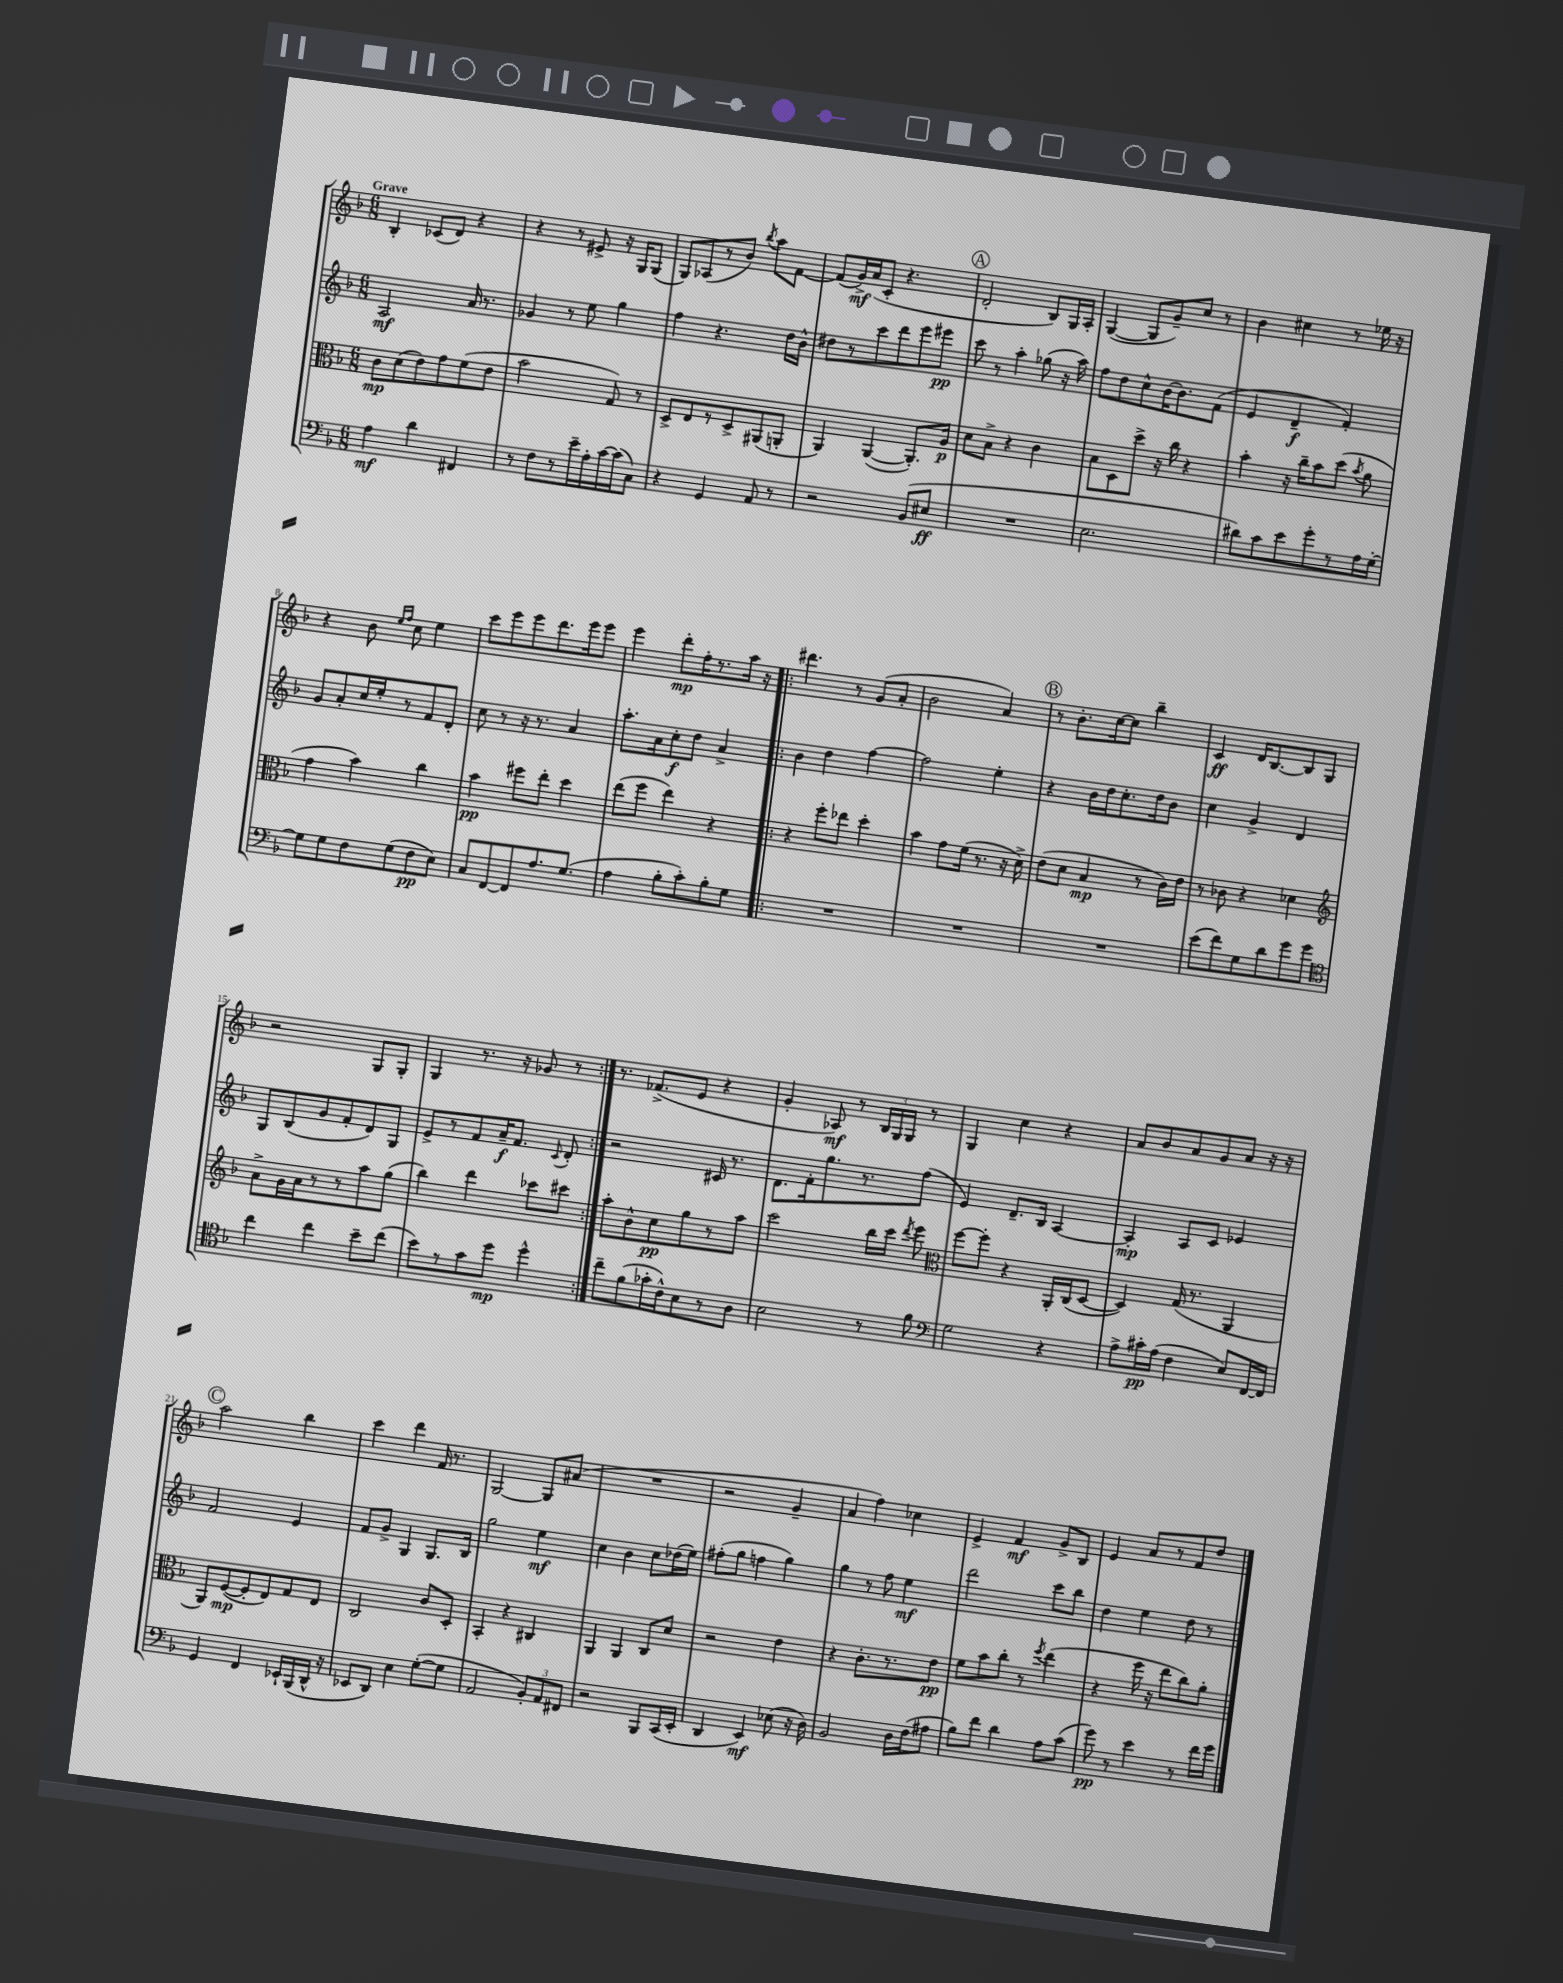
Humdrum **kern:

**kern	**kern	**kern	**kern
*staff4	*staff3	*staff2	*staff1
*clefF4	*clefC3	*clefG2	*clefG2
*k[b-]	*k[b-]	*k[b-]	*k[b-]
*M6/8	*M6/8	*M6/8	*M6/8
4A	8c	2A	4B-'
.	(8d	.	.
4d	8e)	.	(8c-
.	8g	.	8d)
4FF#	(8f	16a	4r
.	.	8.r	.
.	8e	.	.
=	=	=	=
8r	2b-	4g-	4r
8F	.	.	.
8r	.	8r	8r
16e~	.	8ee	8e#^
16A'	.	.	.
[16c	8G)	4gg	16r
(16c]	.	.	16G
8C)	8r	.	(8G
=	=	=	=
4r	8D^	4ff	8G)
.	8E	.	(8A-
4GG	8r	4.r	8r
.	8D^	.	8b-)
.	.	.	8qbb-
8AA	(8AA#	.	8aa
8r	8AA'	16dd	[8f
.	.	16b-^^	.
=	=	=	=
2r	4AA)	8dd#	(8f]
.	.	8r	16g^)
.	.	.	(16a
.	([4AA	8ccc	8c'
.	.	8ddd	4.r
(8BB-	8.AA'])	8eee	.
8E#	.	8eee#	.
.	16A	.	.
=	=	=	=
2.r	8d	8ccc	2d'
.	8B-^	8r	.
.	4r	4aa'	.
.	4c	(8gg-	8B-)
.	.	16r	16G
.	.	16aa)	16A'
=	=	=	=
2.E	8B-	8ff	([4G
.	8D	8dd	.
.	8dd^	8cc^^	8G]
.	16r	[16b-	8g~)
.	16cc	8.b-]	.
.	4r	.	8cc
.	.	(8f	8r
=	=	=	=
8d#)	4b-'	4e	4b-
8c	.	.	.
8e	16r	4d~	4cc#
.	16cc~	.	.
8g'	8b-	.	.
8r	(8dd	4f')	8r
.	8qb-	.	.
16A	8a	.	16ee-
[16G'	.	.	16r
=	=	=	=
8G]	4g	8g	4r
8G	.	8a'	.
8F	4b-)	16cc	8b-
.	.	16ee'	.
.	.	.	16qqee
.	.	.	16qqff
(8G	.	8r	8cc
8F	4cc	8f	4ee
8E)	.	8d'	.
=	=	=	=
8C	4b-	8cc	8ccc
[8FF	.	8r	8eee
8FF]	8ff#	16r	8eee
.	.	8.r	.
8.A	8ee'	.	8.ddd
.	4dd	4a	.
(8.G	.	.	16eee
.	.	.	8eee
=	=	=	=
4A	(8ee	8.aa'	4eee
.	8ff	.	.
.	.	16a	.
8B-'	4ee)	8cc'	8ddd'
8c')	.	8dd	16ff'
.	.	.	8.r
8B-'	4r	4a^	.
8G	.	.	16aa
.	.	.	16r
=!|:	=!|:	=!|:	=!|:
2.r	4r	4b-	4.ddd#
.	8ff'	4dd	.
.	8ee-	.	8r
.	4dd'	[4ff	(8g
.	.	.	8a'
=	=	=	=
2.r	4b-	2ff]	2b-
.	8g	.	.
.	(16f	.	.
.	8.r	.	.
.	.	4ee'	4a)
.	16r	.	.
.	16d^)	.	.
=	=	=	=
2.r	(8e	4r	8r
.	8d	.	8.b-'
.	4B-	16b-	.
.	.	16dd	[16cc
.	.	8.cc'	8cc]
.	8r	.	4bb-~
.	.	16dd	.
.	16c)	8b-	.
.	16e	.	.
=	=	=	=
(8e	8r	4cc	4c
8f)	8c-	.	.
8G	4r	4g^	16d
.	.	.	[8.B-
8d	.	.	.
8g	4d-	4d	8B-]
8g	.	.	8G
=	=	=	=
*clefC4	*clefG2	*	*
4cc	8a^	8G	2r
.	16g	(8B-	.
.	16a	.	.
4cc	8r	8g	.
.	8r	8f'	.
8b-~	8aa	8d)	8G
(8cc	(8gg	8G	8G'
=	=	=	=
8b-)	4bb-)	8e^	4G
8r	.	8r	.
8g	4ddd	8f	8.r
8dd	.	16a~	.
.	.	8.f	16r
4dd^^	8ccc-	.	8g-
.	.	8qqc	.
.	8ccc#	8d'	8r
=:|!	=:|!	=:|!	=:|!
8cc~	8aa'	2r	8.r
(8f	8b-^^	.	.
.	.	.	(8.f-^
16g-'	8cc	.	.
16c^^)	.	.	.
8B-	8gg	.	8e
8r	8r	16c#	4r
.	.	8.r	.
8A	8aa	.	.
=	=	=	=
2B-	2ccc	8.d	4g'
.	.	16f'	.
.	.	8.gg	8A-)
.	.	.	8r
.	.	8.r	.
8r	16bb-	.	24B-
.	.	.	24G
.	16ccc	.	.
.	.	.	24G
.	8qddd	.	.
8f	8eee	(8ff	8r
=	=	=	=
*clefF4	*clefC3	*	*
2G	[8ff	4e)	4G
.	8ff']	.	.
.	4r	8.d~	4cc
.	.	16B-	.
4r	16AA'	[4A	4r
.	(16C	.	.
.	[8D	.	.
=	=	=	=
8A^	4D])	4A']	8a
16c#'	.	.	8b-
(16A	.	.	.
4F	(16G	8A	8a
.	8.r	.	.
.	.	8c	8g
8E)	4AA	4e-	8a
[16FF	.	.	16r
16FF]	.	.	16r
=	=	=	=
4GG	8AA)	2f	2aa
.	([8F	.	.
4FF	8F']	.	.
.	8E)	.	.
16EE-`	8G	4e	4bb-
(16BBB-	.	.	.
16DD^^	8E	.	.
16r	.	.	.
=	=	=	=
8EE-	2C	8f	4ccc
8DD)	.	8g^	.
4E	.	4G	4ddd
([8G'	8c	8.G	16f
.	.	.	8.r
8G]	8D'	.	.
.	.	16B-	.
=	=	=	=
2AA	4BB-'	2gg	[2G
.	4r	.	.
12BB-')	4C#	4ee	8G]
12AA	.	.	.
.	.	.	(8a#
12FF#	.	.	.
=	=	=	=
2r	4AA	4cc	2.r
.	4AA	4b-	.
8BBB-	8C	8cc	.
(16CC	8d	(16dd-	.
16EE'	.	16ee)	.
=	=	=	=
4DD	2r	(8ff#'	2r
.	.	8gg	.
4EE)	.	4ff	.
(8E-	4e	4gg)	4g~
16r	.	.	.
16D)	.	.	.
=	=	=	=
2BB-	4r	4gg	4a
.	8.c'	8r	4ff)
.	.	8ff	.
.	8.r	.	.
16D	.	4ee	4cc-
(16F	.	.	.
8A#	8e	.	.
=	=	=	=
8B-)	8f	2ddd	4e^
8f	8b-	.	.
4d	8cc'	.	4f
.	8r	.	.
.	8qff	.	.
8A	(4ee	8ccc	8g^
(8c	.	8bb-	8B-
=	=	=	=
8g)	4r	4dd	4e
8r	.	.	.
4e	16ff	4ee	8a
.	16r	.	.
.	8ee	.	8r
8r	8cc)	8dd	8f
16f	8a'	8r	8dd
16g	.	.	.
==	==	==	==
*-	*-	*-	*-
